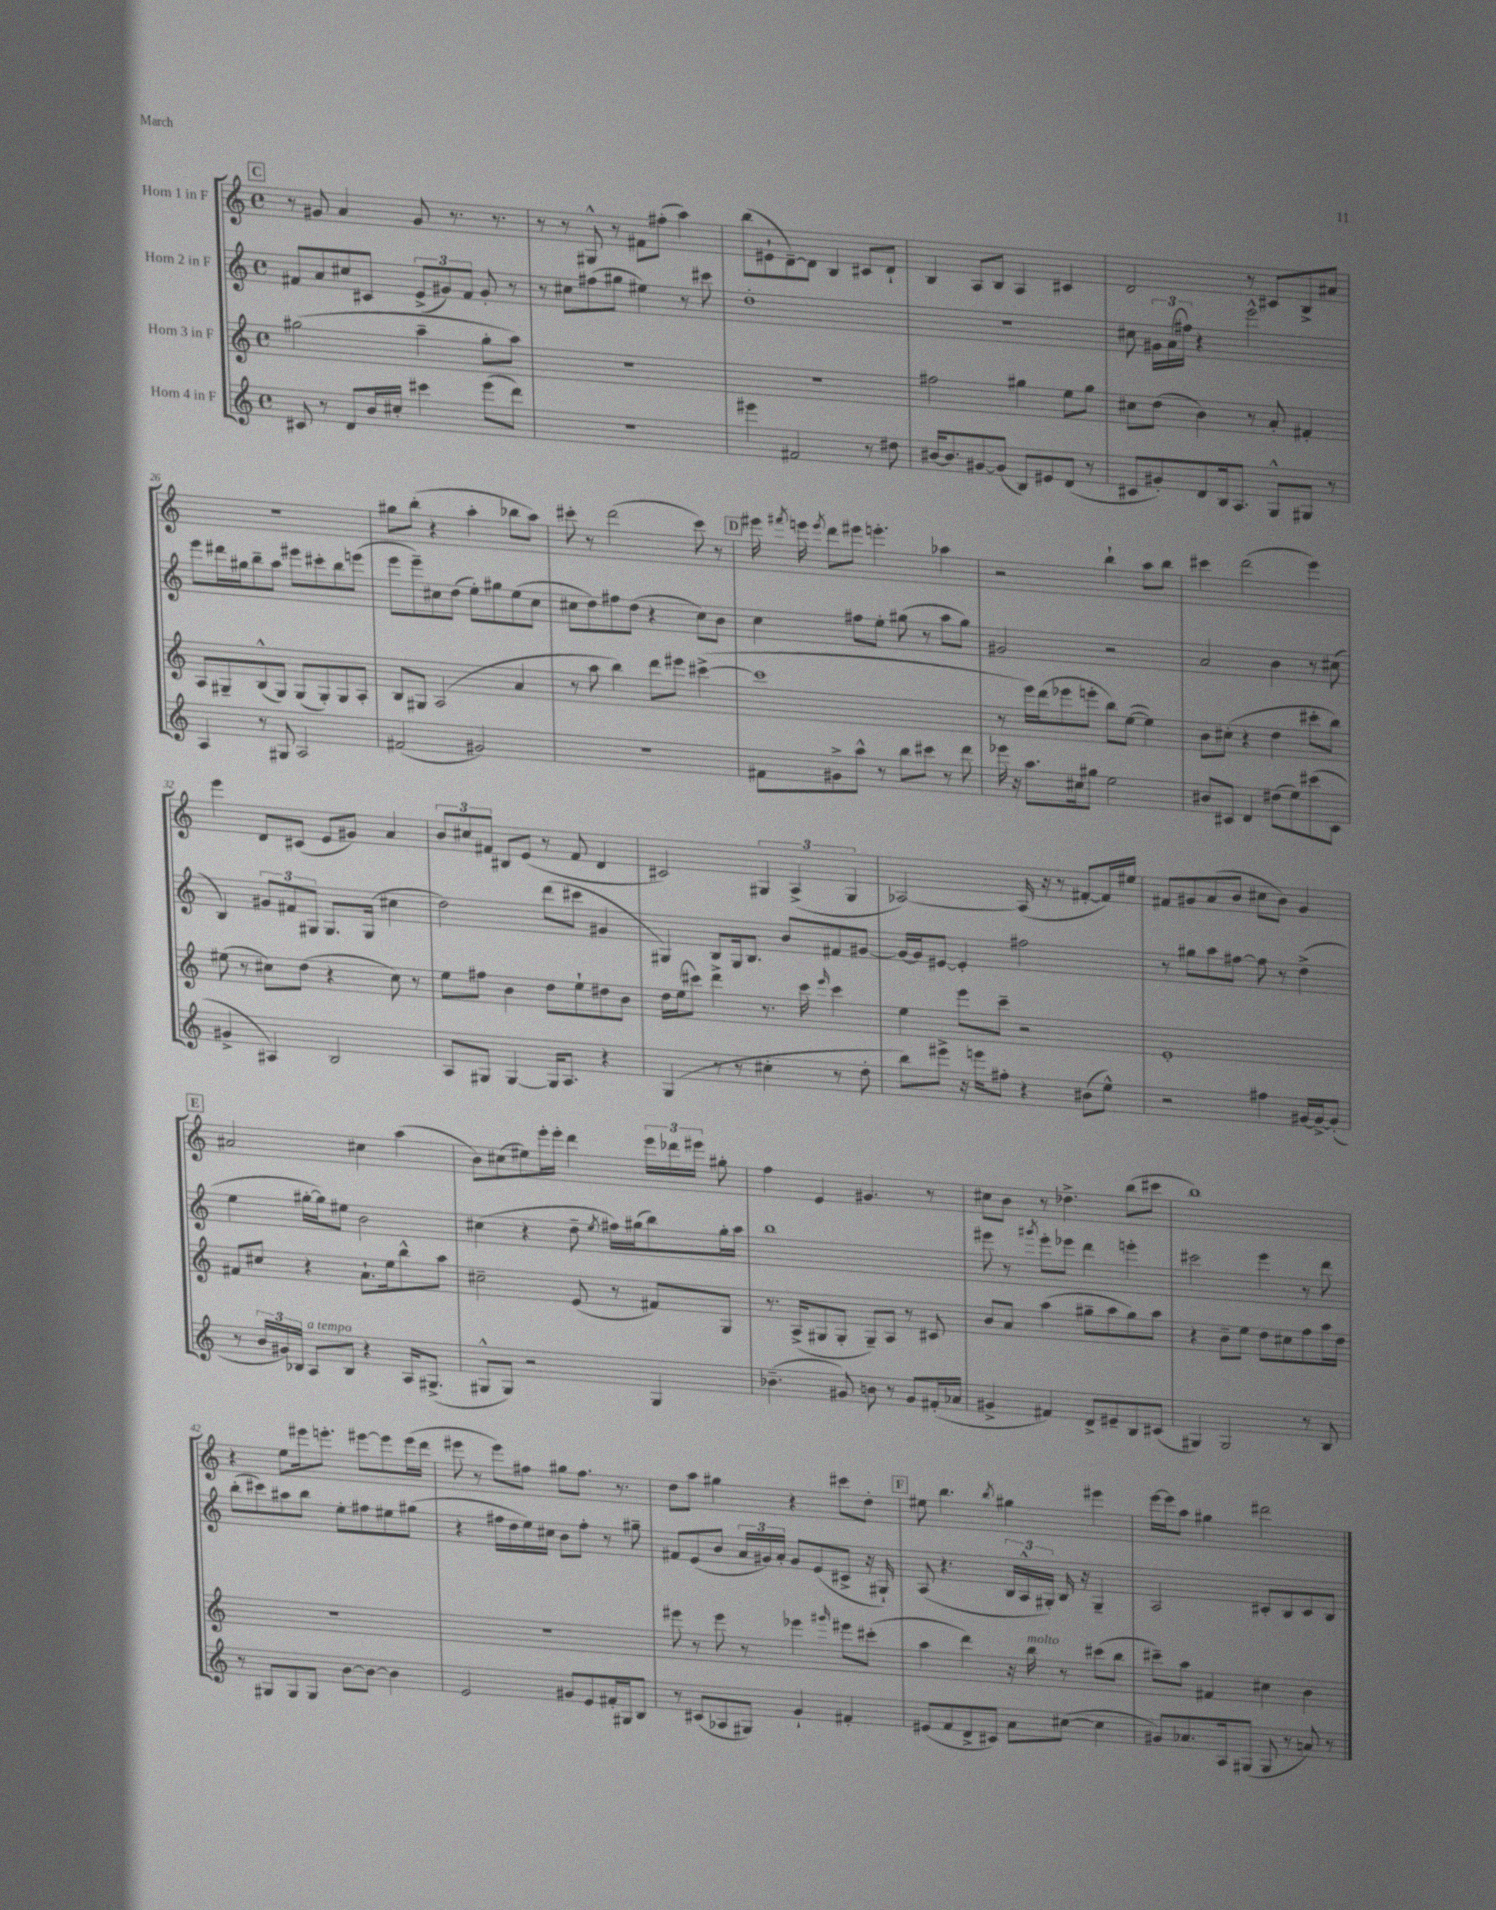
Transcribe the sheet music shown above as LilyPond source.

<<
\new StaffGroup <<
\new Staff = "s0" \with { instrumentName = "Horn 1 in F" } {
    \clef treble \key c \major \defaultTimeSignature \time 4/4
    \autoBeamOff \mark \markup { \box "C" } r8 gis'8 a'4 gis'8 r8. r8. |
    r8 r8 gis8-^ r8 fis'8[ fis''8]-.( a''4) |
    b''8[( eis'8-! d'8~--) d'8] b4 cis'8[ d'8]-! |
    b4 a8[ b8] a4 cis'4 |
    d'2 r8 cis'8[ b8-> ais'8] |
    R1 |
    gis''8[ b''8]-.( r4 a''4-. bes''8[ a''8]) |
    cis'''8-. r8 d'''2( cis'''8) r8 |
    \mark \markup { \box "D" } eis'''16 \acciaccatura { fis'''8 } e'''16 \acciaccatura { e'''8 } d'''8[ eis'''8] e'''4.-. aes''4 |
    r2 b''4-! a''8[ b''8] |
    cis'''4 d'''2( e'''4) |
    e'''4 d'8[ cis'8]( e'8[ gis'8]) a'4 |
    \tuplet 3/2 { b'8[ cis''8 fis'8] } bis8[ e'8]( r8 fis'8 d'4 |
    cis'2) \tuplet 3/2 { gis4 a4->( gis4 } |
    aes2~) aes16( r16 r8 fis'8[~-. fis'16) eis''16] |
    fis'8[ gis'8 a'8( b'8] cis''8[ b'8]) gis'4 |
    \mark \markup { \box "E" } ais'2 cis''4 a''4( |
    b'8[) cis''8( eis''8) e'''16-. e'''16]-. d'''4 \tuplet 3/2 { e'''16[ des'''16 eis'''16] } gis''8-. |
    f''4 e'4 gis'4. r8 |
    cis''8[ b'8] r8 des''4.-> b''8[( cis'''8] |
    b''1) |
    r4 e''8[ eis'''16 e'''8.]-. eis'''8[~ eis'''8 eis'''16( d'''16] |
    eis'''8 r8 eis'''8[) fis''8] gis''8[ fis''8.] r8. |
    d''8[ a''8] gis''4 r4 cis'''8[ d''8]-. |
    \mark \markup { \box "F" } eis''8 b''4. \acciaccatura { b''8 } gis''4 eis'''4 |
    e'''16[~ e'''16 a''8] gis''4 dis'''2 \bar "|." |
}
\new Staff = "s1" \with { instrumentName = "Horn 2 in F" } {
    \clef treble \key c \major \defaultTimeSignature \time 4/4
    \autoBeamOff \mark \markup { \box "C" } fis'8[ a'8 cis''8 cis'8] \tuplet 3/2 { e'8[->( gis'8) fis'8] } gis'8-. r8 |
    r8 cis''8[ fis''8( gis''8] eis''4) r8 cis'''8 |
    d''1-. |
    R1 |
    cis''8 \tuplet 3/2 { gis'16[ a'16( fis''16]) } r4 e'''2-^ |
    e'''8[ dis'''16 gis''16 b''8-- a''8] eis'''8[ cis'''8-. b''8 e'''8]( |
    e'''8[ e'''8--) cis''8 d''8]( e''8[-.) gis''8 e''8( cis''8] |
    cis''8[ d''8) fis''8 d''8]( r4 cis''8[) b'8] |
    \mark \markup { \box "D" } c''4 fis''8[ e''8]-. gis''8( r8 a''8[ gis''8]) |
    gis'2 r2 |
    a'2 b'4 r8 cis''8( |
    b4) \tuplet 3/2 { gis'8[ fis'8 gis8] } gis8.[ gis16]( cis''4 |
    d''2) d'''8[( cis'''8] gis'4 |
    gis4) b8[ gis16 b8.] b'8[ fis'8 gis'8]~ |
    gis'16[~ gis'16 eis'8]~ eis'4-. fis''2 |
    r8 gis''8[ a''8 fis''8]~ fis''8 r8 d''4->( |
    \mark \markup { \box "E" } e''4 gis''16[~-. gis''16) eis''8] b'2 |
    cis''4( r4 d''8-- \acciaccatura { e''8 } fis''16[) gis''16( b''8) gis''16-. a''16] |
    b''1 |
    eis'''8 r8 \acciaccatura { gis'''8 } eis'''8[-. ees'''8] d'''4 e'''4-. |
    cis'''2 e'''4 r8 d'''8 |
    b''8[-.( cis'''8) ais''8 b''8] e''8[-. fis''8 eis''8 gis''8]( |
    r4 fis''16[ d''16 e''16) cis''16] b'8[ fis''8]-. r8 gis''8-- |
    fis'8[ e'8( b'8] \tuplet 3/2 { a'16[ gis'16) a'16]-. } gis'8[ e'8( cis'8]-> r16 gis16-!) |
    \mark \markup { \box "F" } a8( r4. \tuplet 3/2 { b16[ a16-^ gis16]-.) } b16 r16 gis4-- |
    a2 cis'8[-. b8 cis'8 b8] \bar "|." |
}
\new Staff = "s2" \with { instrumentName = "Horn 3 in F" } {
    \clef treble \key c \major \defaultTimeSignature \time 4/4
    \autoBeamOff \mark \markup { \box "C" } gis''2( a''4-- gis''8[-. a''8]) |
    R1 |
    R1 |
    fis''2 gis''4 e''8[ gis''8] |
    cis''8[ d''8]( b'4) r8 a'8-. fis'4-. |
    a8[ gis8-- b8-^( gis8]) gis8[( gis8-.) gis8 a8]-. |
    b8[ gis8] a2( a'4 |
    r8 a''8 b''4) d'''8[ eis'''8] cis'''4~->( |
    \mark \markup { \box "D" } cis'''1 |
    r8 e'''16[) d'''16( ees'''8 e'''8]-. b''8[) e''8]~( e''4) |
    b'8[ cis''8]-.( r4 d''4 cis'''8[-. b''8]) |
    eis''8( r8 cis''8[) d''8]( r4 cis''8) r8 |
    e''8[ fis''8] b'4 d''8[ e''8-! dis''8 b'8] |
    d''16[ e''16( cis'''8]) d'''4-> r8. cis'''16 \grace { e'''16 } cis'''4 |
    e''4 e'''8[ c'''8]-- r2 |
    e'1-. |
    \mark \markup { \box "E" } fis'8[ cis''8] r4 a'8.[-! e''16 b''8-^ a''8] |
    cis''2-- e'8( r8 fis'8[) g8] |
    r8. a16[->( gis8 gis8]-. gis8[--) a8] r8 cis'8 |
    b'8[ a'8] a''4( gis''8[-- a''8 gis''8) a''8] |
    r4 b'8[-- e''8] d''8[ cis''8 f''8 a''16 d''16] |
    R1 |
    R1 |
    eis'''8 r8 eis'''8 r8 ees'''4 \grace { gis'''16 } eis'''8[ cis'''8]-.( |
    \mark \markup { \box "F" } a''4 d'''4) r16 b''16^\markup { \italic "molto" } r8 cis'''8[( b''8] |
    cis'''8[--) a''8] fis'4 cis''4 b'4 \bar "|." |
}
\new Staff = "s3" \with { instrumentName = "Horn 4 in F" } {
    \clef treble \key c \major \defaultTimeSignature \time 4/4
    \autoBeamOff \mark \markup { \box "C" } cis'8 r8 d'8[ b'16 cis''16]-. cis'''4 e'''8[( d'''8]) |
    R1 |
    eis'''4 fis'2 r8 dis''8 |
    bis'16[~ bis'8. gis'8~ gis'8]( b8[) eis'8 d'8]( r8 |
    cis'8[ gis'8-.) d'8 b16 a8.] g8[-^ gis8] r8 |
    a4 r8 gis8 a2 |
    fis'2( gis'2) |
    r1 |
    \mark \markup { \box "D" } fis'8[ gis'8-> a''8]-^ r8 b''8[ cis'''8] r8 d'''8 |
    ees'''16 r16 a''8.[ cis''16 gis''8] e''2 |
    bis'8[ cis'8] d'4 dis''8[( e''8) cis'''8( cis'8] |
    gis'4-> ais4) b2 |
    a8[ gis8] gis4~ gis16[ a8.] r4 |
    g4( r8 r8 cis''4-. r8 d''8-. |
    b''8[) eis'''8]-> r16 e'''16[ fis''8]-. r4 bis'8[( e''8]-^) |
    r2 fis''4 gis'16[~ gis'16~-> gis'8]-.( |
    \mark \markup { \box "E" } r8 \tuplet 3/2 { b'16[ gis'16) bes16] } a8[^\markup { \italic "a tempo" } bes8] r4 a16[ gis8.]->( |
    gis8[-^ gis8]) r2 gis4 |
    bes'4.--( gis'8) b'8 r8 gis'8[ fis'16-.( aes'16] |
    gis'4-> fis'4) d'8[-> eis'8-- b8 cis'8]( |
    gis4) gis2 r8 b8 |
    r8 gis8[ gis8 gis8] b'8[~ b'8]~ b'4 |
    e'2 gis'8[ e'8 fis'16-. gis16 b8] |
    r8 cis'8[( aes8 gis8]) g'4-! fis'4-. |
    \mark \markup { \box "F" } eis'8[( f'8 d'8-> cis'8]) a'8[ cis''8]~( cis''4 |
    gis'8[) aes'8. a16 gis8]( gis8 r8 a'8) r8 \bar "|." |
}
>>
>>
\layout { \context { \Score currentBarNumber = #21 } }
